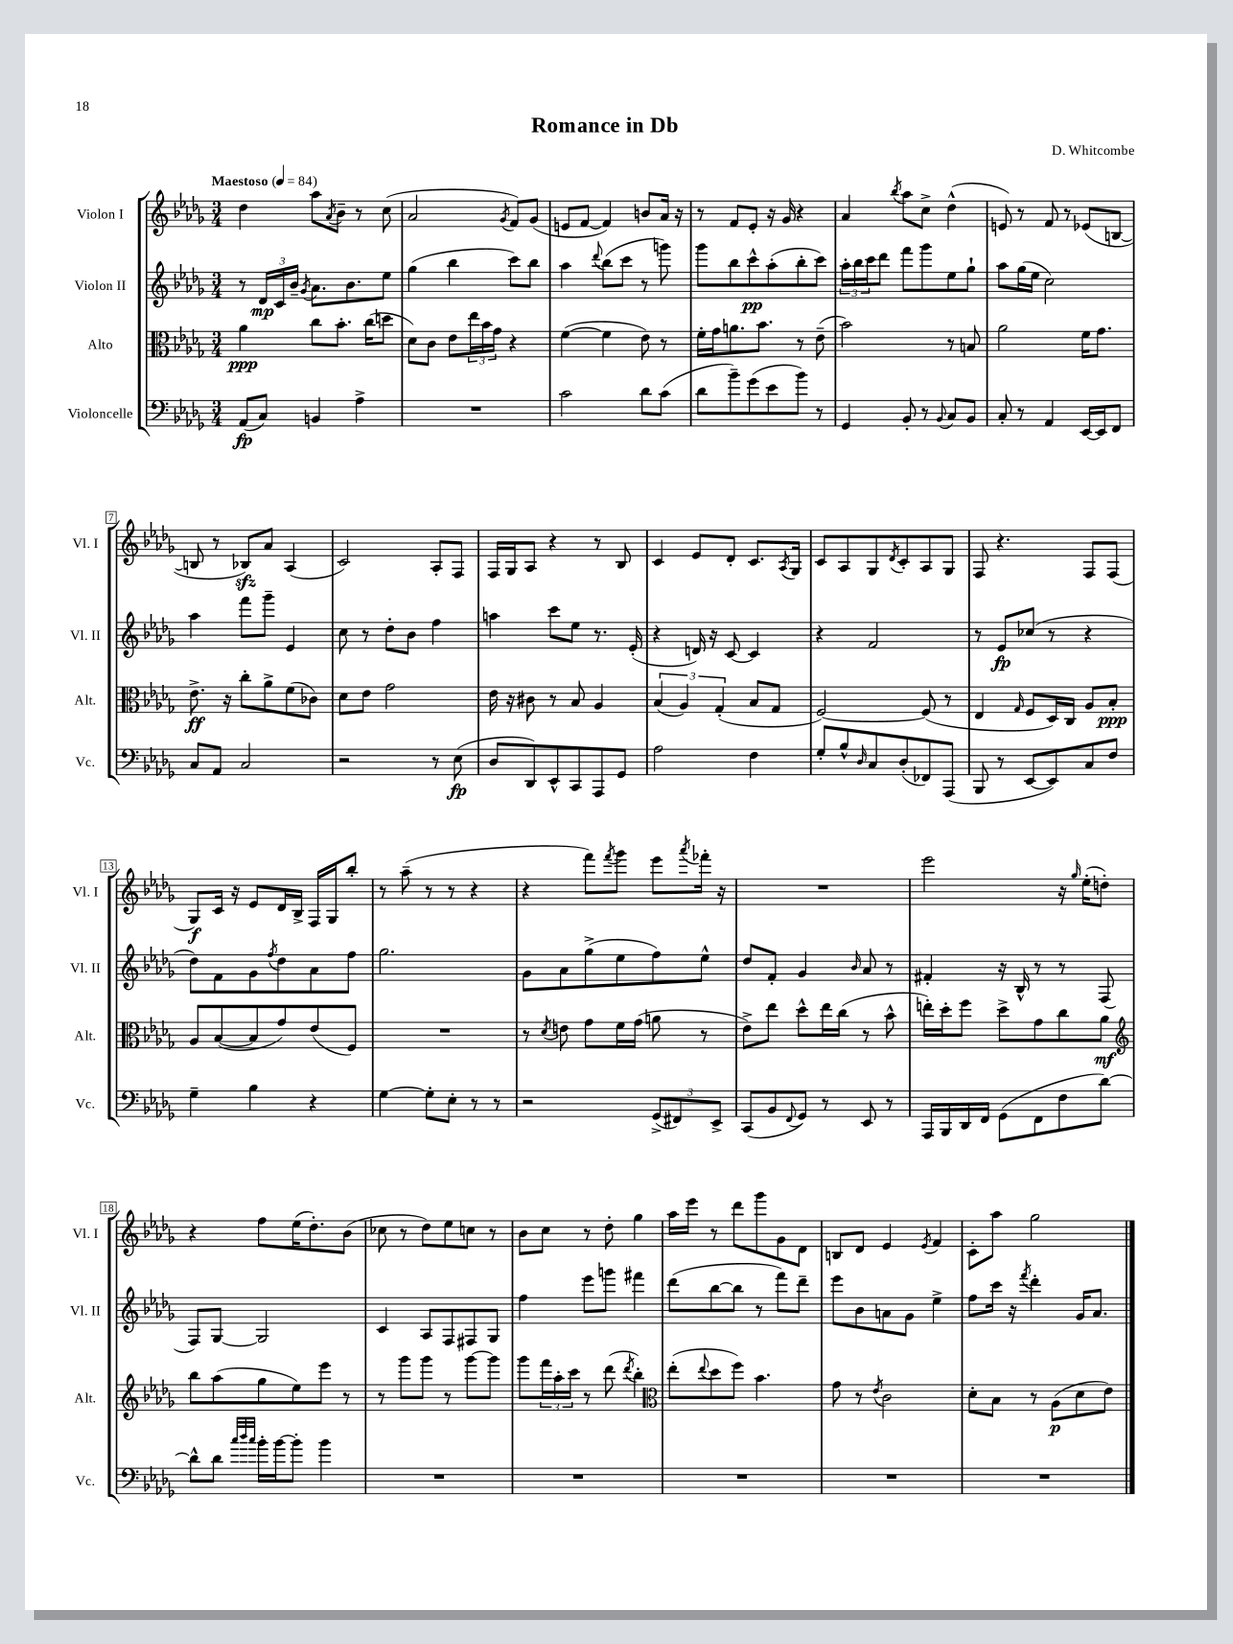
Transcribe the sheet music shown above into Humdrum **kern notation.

**kern	**kern	**kern	**kern
*staff4	*staff3	*staff2	*staff1
*clefF4	*clefC3	*clefG2	*clefG2
*k[b-e-a-d-g-]	*k[b-e-a-d-g-]	*k[b-e-a-d-g-]	*k[b-e-a-d-g-]
*M3/4	*M3/4	*M3/4	*M3/4
*MM84	*MM84	*MM84	*MM84
(8AA-	4a-	8r	4dd-
8C)	.	24d-	.
.	.	24c	.
.	.	24b-~	.
.	.	8qg-	.
4BB	8cc	8.a-	8aa-
.	.	.	8qa-
.	8.b-'	.	8b-~
.	.	8.b-	.
4A-^	.	.	8r
.	(16cc	.	.
.	8dd	8ee-	(8cc
=	=	=	=
2.r	8d-)	(4gg-	2a-
.	8c	.	.
.	8e-	4bb-	.
.	24ee-	.	.
.	24b-	.	.
.	24g-	.	.
.	.	.	8qg-
.	4r	8ccc)	8f)
.	.	8bb-	(8g-
=	=	=	=
2c	([4f	4aa-	8e
.	.	.	[8f
.	.	8qqddd-	.
.	4f]	(8bb-	4f])
.	.	8ccc	.
8d-	8e-)	8r	8b
(8c	8r	8ggg)	16a-
.	.	.	16r
=	=	=	=
8d-	16f'	8ggg-	8r
.	16g-	.	.
8b-~)	8.a	8bb-	8f
(8g-	.	8ccc^^	8e-'
.	8.b-	.	.
8e-	.	(8aa-'	16r
.	.	.	16g-
8b-)	8r	8bb-'	4r
8r	(8e-~	8ccc)	.
=	=	=	=
4GG-	2b-)	24aa-'	4a-
.	.	24bb-	.
.	.	24ccc	.
.	.	8ddd-	.
.	.	.	8qbb-
8BB-'	.	8fff	8aa-
8r	.	8ggg-	8cc^
8qqBB-	.	.	.
8C	8r	8ee-	(4dd-^^
8BB-	8B	8gg-`	.
=	=	=	=
8C'	2a-	8aa-	8e)
8r	.	(16gg-	8r
.	.	16ee-	.
4AA-	.	2cc)	8f
.	.	.	8r
[16EE-	16f	.	(8e-
16EE-]	8.g-	.	.
8FF	.	.	[8B
=	=	=	=
8C	8.e-^	4aa-	8B]
8AA-	.	.	8r
.	16r	.	.
2C	8cc'	8fff	8B-)
.	8a-^	8ggg-~	8a-
.	(8f	4e-	(4A-
.	8c-)	.	.
=	=	=	=
2r	8d-	8cc	2c)
.	8e-	8r	.
.	2g-	8dd-'	.
.	.	8b-	.
8r	.	4ff	8A-'
(8E-	.	.	8F
=	=	=	=
8D-	16e-	4aa	16F
.	16r	.	16G-
8DD-)	8c#	.	8A-
8EE-^^	8r	8ccc	4r
8CC	8B-	8ee-	.
8AAA-	4A-	8.r	8r
8GG-	.	.	8B-
.	.	(16e-'	.
=	=	=	=
2A-	(6B-	4r	4c
.	6A-)	.	.
.	.	16d)	8e-
.	.	16r	.
.	(6G-'	.	.
.	.	[8c	8d-'
4F	8B-	4c]	8.c
.	8G-	.	.
.	.	.	8qA-
.	.	.	16G-
=	=	=	=
8G-'	[2F)	4r	8c
8B-^^	.	.	8A-
16qqD-	.	.	.
8C	.	2f	8G-
.	.	.	8qd-
(8D-'	.	.	8c'
8FF-)	(8F]	.	8A-
(8AAA-	8r	.	8G-
=	=	=	=
8BBB-	4E-	8r	8F
8r	.	8e-	4.r
.	16qqG-	.	.
[8EE-	8F	(8cc-	.
8EE-])	16D-)	8r	.
.	16C	.	.
8C	8A-	4r	8F
8F	8B-'	.	(8F
=	=	=	=
4G-~	8A-	8dd-)	8G-)
.	([8B-	8f	16c
.	.	.	16r
4B-	8B-]	8g-	8e-
.	.	8qff	.
.	8g-)	8dd-	16d-
.	.	.	16B-^
4r	(8e-	8a-	16F
.	.	.	16G-
.	8F)	8ff	8bb-'
=	=	=	=
[4G-	2.r	2.gg-	8r
.	.	.	(8aa-~
8G-']	.	.	8r
8E-'	.	.	8r
8r	.	.	4r
8r	.	.	.
=	=	=	=
2r	8r	8g-	4r
.	8qd-	.	.
.	8e	8a-	.
.	8g-	(8gg-^	8fff)
.	.	.	8qfff
.	16f	8ee-	8ggg-
.	(16g-	.	.
(12GG-^	8a	8ff)	8eee-
12FF#)	.	.	.
.	.	.	8qaaa-
.	8r	8ee-^^	16fff-'
12EE-^	.	.	.
.	.	.	16r
=	=	=	=
(8CC	8e-^)	8dd-	2.r
8BB-	8ee-	8f'	.
8qqFF	.	.	.
8GG-)	8dd-^^	4g-	.
8r	16ee-	.	.
.	(16cc	.	.
.	.	16qqb-	.
8EE-	8r	8a-	.
8r	8b-^^	8r	.
=	=	=	=
16AAA-	16ee')	4f#'	2eee-
16BBB-	16dd-'	.	.
16DD-	8ff	.	.
16FF	.	.	.
(8GG-	8dd-^	16r	.
.	.	16B-^^	.
8FF	8g-	8r	.
8F	8cc	8r	16r
.	.	.	16qqgg-
.	.	.	(16ee-'
[8d-)	8a-	(8F	8dd')
=	=	=	=
*	*clefG2	*	*
8d-^^]	8bb-	8F)	4r
8d-	(8aa-	[8G-	.
32qqcc	.	.	.
32qqdd-	.	.	.
32qqcc	.	.	.
16b-'	8gg-	2G-]	8ff
[16b-	.	.	.
8b-']	8ee-)	.	(16ee-
.	.	.	8.dd-')
4b-	8eee-	.	.
.	8r	.	(8b-
=	=	=	=
2.r	8r	4c	8cc-
.	8ggg-	.	8r
.	8ggg-	8A-	8dd-)
.	8r	8F	8ee-
.	[8ggg-	8F#	8cc
.	8ggg-]	8G-	8r
=	=	=	=
2.r	8ggg-	4ff	8b-
.	24fff	.	8cc
.	24aa-'	.	.
.	24ccc	.	.
.	8r	8eee-	8r
.	(8ddd-	8ggg	8dd-'
.	8qddd-	.	.
.	4bb-')	4fff#	4gg-
=	=	=	=
*	*clefC3	*	*
2.r	(8ee-'	(8ddd-	16aa-
.	.	.	16eee-
.	8qqee-	.	.
.	8dd-	[8bb-	8r
.	8ff)	8bb-]	8ddd-
.	4.b-	8r	8ggg-
.	.	8fff)	8g-
.	.	8ddd-~	8d-
=	=	=	=
2.r	8g-	8eee-	8B
.	8r	8b-	8d-
.	8qe-	.	.
.	2c	8a	4e-
.	.	8g-	.
.	.	.	8qe-
.	.	4ee-^	4f
=	=	=	=
2.r	8d-'	8ff	8c'
.	8B-	16ccc	8aa-
.	.	16r	.
.	.	8qfff	.
.	8r	4ddd-'	2gg-
.	(8A-	.	.
.	8d-	16g-	.
.	.	8.a-	.
.	8e-)	.	.
==	==	==	==
*-	*-	*-	*-
